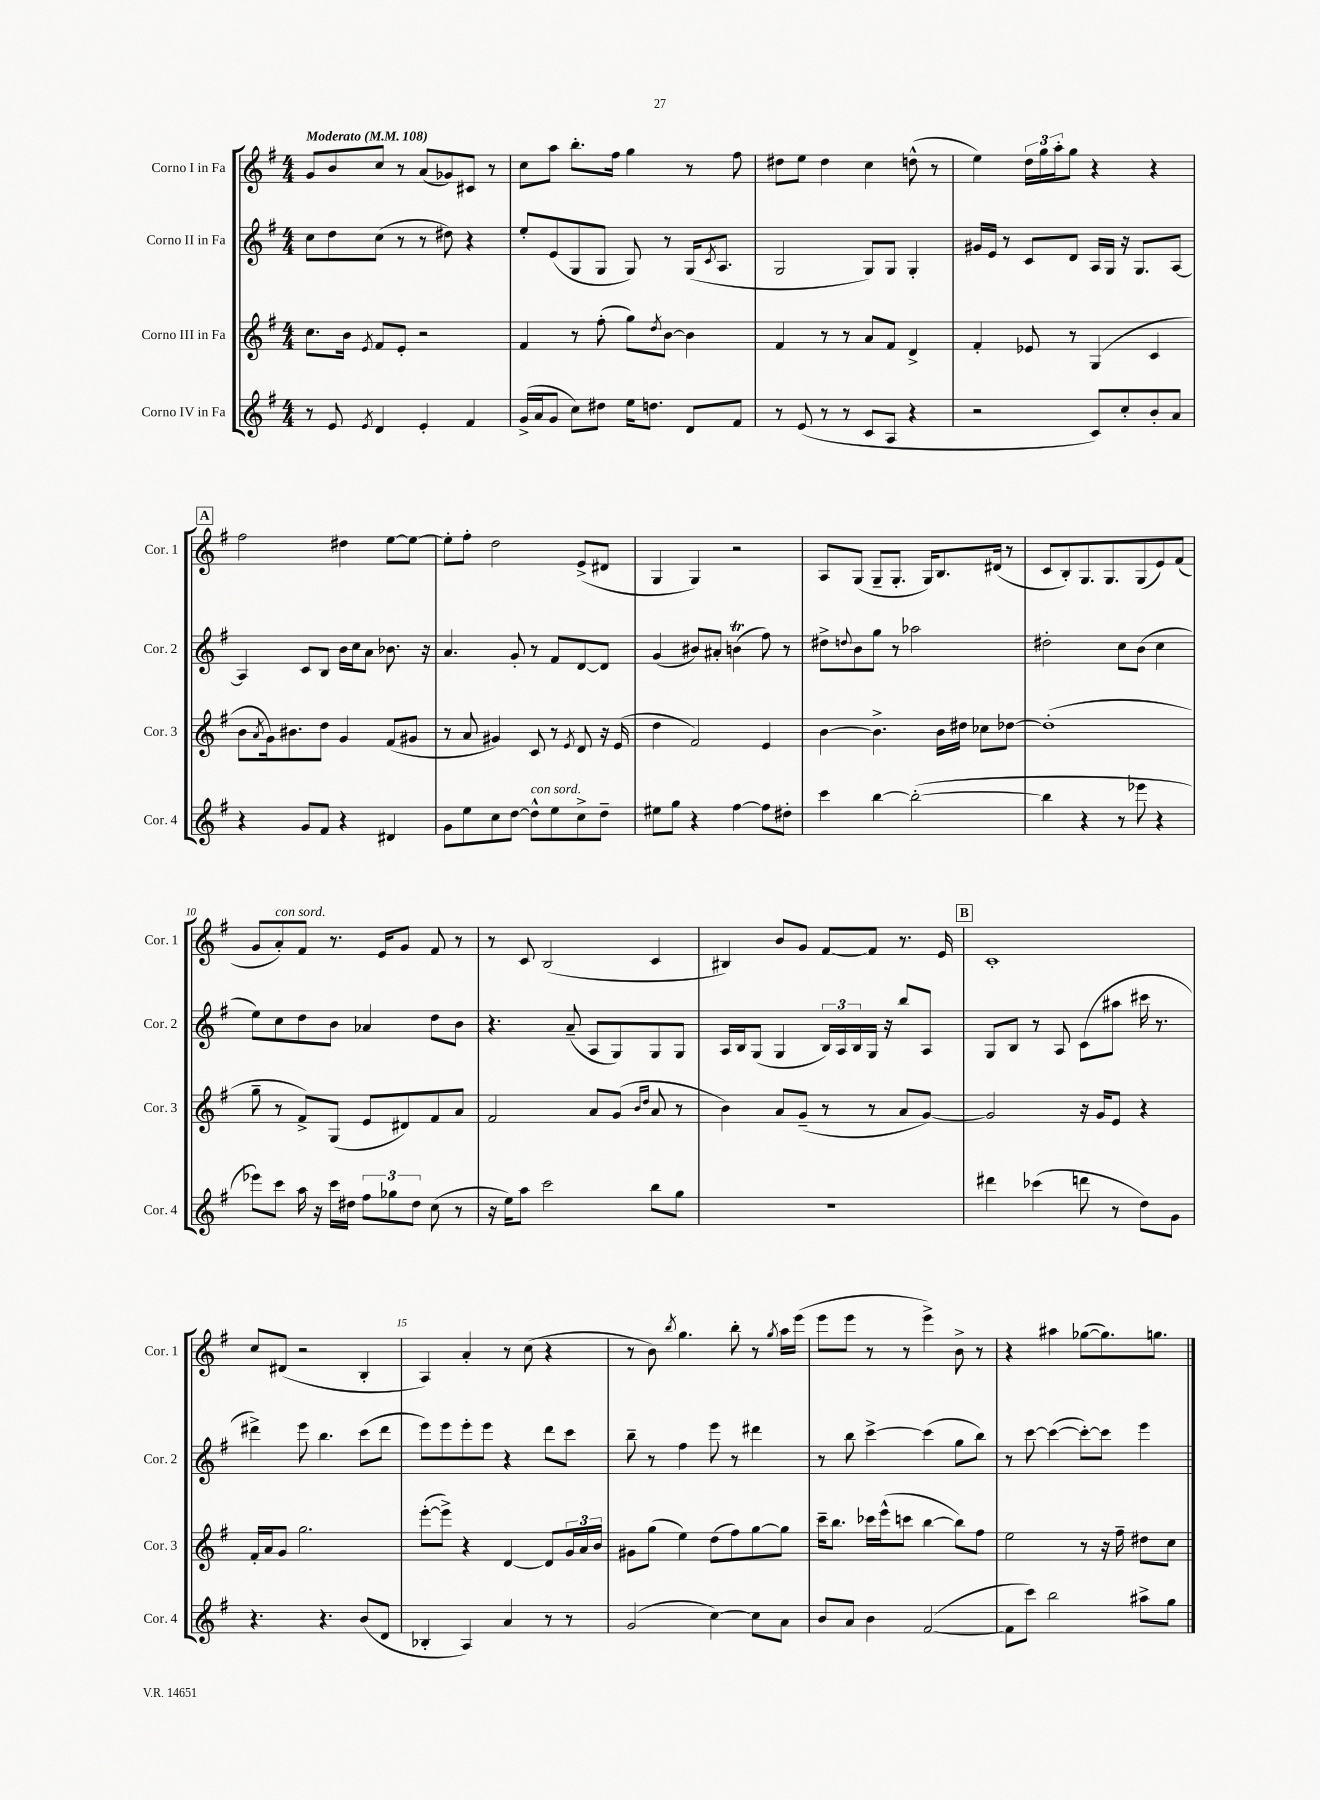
<<
\new StaffGroup <<
\new Staff = "s0" \with { instrumentName = "Corno I in Fa" shortInstrumentName = "Cor. 1" } {
    \clef treble \key g \major \numericTimeSignature \time 4/4 \tempo "Moderato" 4 = 108
    g'8 b'8 c''8 r8 a'8( ges'8) cis'8 r8 |
    c''8 a''8 b''8.-. fis''16 g''4 r8 fis''8 |
    dis''8 e''8 dis''4 c''4 d''8-^( r8 |
    e''4) \tuplet 3/2 { d''16 g''16 a''16-. } g''8 r4 r4 |
    \mark \markup { \box "A" } fis''2 dis''4 e''8~ e''8~ |
    e''8-. fis''8-. d''2 e'8->( dis'8 |
    g4 g4) r2 |
    a8 g8( g8-- g8.-. g16) b8. dis'16( r8 |
    c'8 b8-.) g8. g8. g8( e'8) fis'8( |
    g'8 a'8-.^\markup { \italic "con sord." }) fis'8 r8. e'16 g'8 fis'8 r8 |
    r8 c'8 b2( c'4 |
    bis4) b'8 g'8 fis'8~ fis'8 r8. e'16 |
    \mark \markup { \box "B" } c'1-. |
    c''8 dis'8( r2 b4-. |
    a4) a'4-. r8 c''8( r4 |
    r8 b'8) \acciaccatura { b''8 } g''4. b''8-. r8 \acciaccatura { g''8 } a''16 e'''16( |
    e'''8 e'''8 r8 r8 e'''4->) b'8-> r8 |
    r4 ais''4 ges''8~( ges''8.) g''8. \bar "|." |
}
\new Staff = "s1" \with { instrumentName = "Corno II in Fa" shortInstrumentName = "Cor. 2" } {
    \clef treble \key g \major \numericTimeSignature \time 4/4
    c''8 d''8 c''8( r8 r8 dis''8) r4 |
    e''8-. e'8( g8 g8 g8) r8 g16( \acciaccatura { c'8 } a8. |
    g2 g8) g8 g4-. |
    gis'16 e'16 r8 c'8 d'8 a16 g16 r16 g8. a8~ |
    \mark \markup { \box "A" } a4 c'8 b8 b'16 c''16 a'8 bes'8. r16 |
    a'4. g'8-. r8 fis'8 d'8~ d'8 |
    g'4( bis'8) ais'8-. b'4\trill( fis''8) r8 |
    dis''8-> \appoggiatura { d''8 } b'8 g''8 r8 aes''2 |
    dis''2-. c''8 b'8( c''4 |
    e''8) c''8 d''8 b'8 aes'4 d''8 b'8 |
    r4. a'8--( a8 g8) g8 g8 |
    a16 b16 g8( g4 \tuplet 3/2 { b16) a16 b16 } g16 r16 b''8 a8 |
    \mark \markup { \box "B" } g8 b8 r8 a8 c'8( ais''8 cis'''16 r8. |
    dis'''4->) e'''8 b''4. c'''8( dis'''8 |
    e'''8) e'''8 e'''8-. e'''8 r4 d'''8 c'''8 |
    b''8-- r8 fis''4 e'''8 r8 dis'''4 |
    r8 b''8 c'''4~-> c'''4( g''8 b''8) |
    r8 c'''8~ c'''4~( c'''8~-.) c'''8 e'''4 \bar "|." |
}
\new Staff = "s2" \with { instrumentName = "Corno III in Fa" shortInstrumentName = "Cor. 3" } {
    \clef treble \key g \major \numericTimeSignature \time 4/4
    c''8. b'16 \acciaccatura { e'8 } fis'8 e'8-. r2 |
    fis'4 r8 fis''8-.( g''8) \acciaccatura { d''8 } b'8~ b'4 |
    fis'4 r8 r8 a'8 fis'8 d'4-> |
    fis'4-. ees'8 r8 g4( c'4 |
    \mark \markup { \box "A" } b'8 \acciaccatura { a'8 } g'16) bis'8. d''8 g'4 fis'8( gis'8 |
    r8 a'8 gis'4) c'8 r8 \acciaccatura { e'8 } d'8 r16 e'16( |
    d''4 fis'2) e'4 |
    b'4~ b'4.-> b'16 dis''16 ces''8 des''8~ |
    des''1-.( |
    g''8-- r8 fis'8->) g8( e'8 dis'8) fis'8 a'8 |
    fis'2 a'8 g'8( \grace { b'16 d''16 } a'8 r8 |
    b'4) a'8 g'8--( r8 r8 a'8 g'8~) |
    \mark \markup { \box "B" } g'2 r16 g'16 e'8 r4 |
    fis'16-. a'16 g'8 g''2. |
    e'''8~-.( e'''8->) r4 d'4~ d'8 \tuplet 3/2 { g'16 a'16 b'16 } |
    gis'8 g''8( e''4) d''8( fis''8) g''8~ g''8 |
    c'''16-- b''8. ces'''16 e'''16-^( c'''8 b''4~ b''8) fis''8 |
    e''2 r8 r16 fis''16-- dis''8 c''8 \bar "|." |
}
\new Staff = "s3" \with { instrumentName = "Corno IV in Fa" shortInstrumentName = "Cor. 4" } {
    \clef treble \key g \major \numericTimeSignature \time 4/4
    r8 e'8 \acciaccatura { e'8 } d'4 e'4-. fis'4 |
    g'16->( a'16 g'8 c''8) dis''8 e''16 d''8. d'8 fis'8 |
    r8 e'8( r8 r8 c'8 a8 r4 |
    r2 c'8) c''8-. b'8-. a'8 |
    \mark \markup { \box "A" } r4 g'8 fis'8 r4 dis'4 |
    g'8 e''8 c''8 d''8~ d''8-^^\markup { \italic "con sord." } e''8 c''8-> d''8-- |
    eis''8 g''8 r4 fis''4~ fis''8 dis''8-. |
    c'''4 b''4~ b''2~-.( |
    b''4 r4 r8 ees'''8 r4 |
    ees'''8) c'''8 a''16 r16 c'''16 dis''16 \tuplet 3/2 { fis''8 ges''8 dis''8 } c''8( r8 |
    r16 e''16) a''8 c'''2 b''8 g''8 |
    R1 |
    \mark \markup { \box "B" } dis'''4 ces'''4( d'''8 r8 d''8) g'8 |
    r4. r4. b'8( d'8 |
    bes4-. a4) a'4 r8 r8 |
    g'2( c''4~) c''8 a'8 |
    b'8 a'8 b'4 fis'2~( |
    fis'8 c'''8) b''2 ais''8-> g''8 \bar "|." |
}
>>
>>
\layout { \context { \Score \override BarNumber.break-visibility = ##(#f #t #t) barNumberVisibility = #(every-nth-bar-number-visible 5) } }
